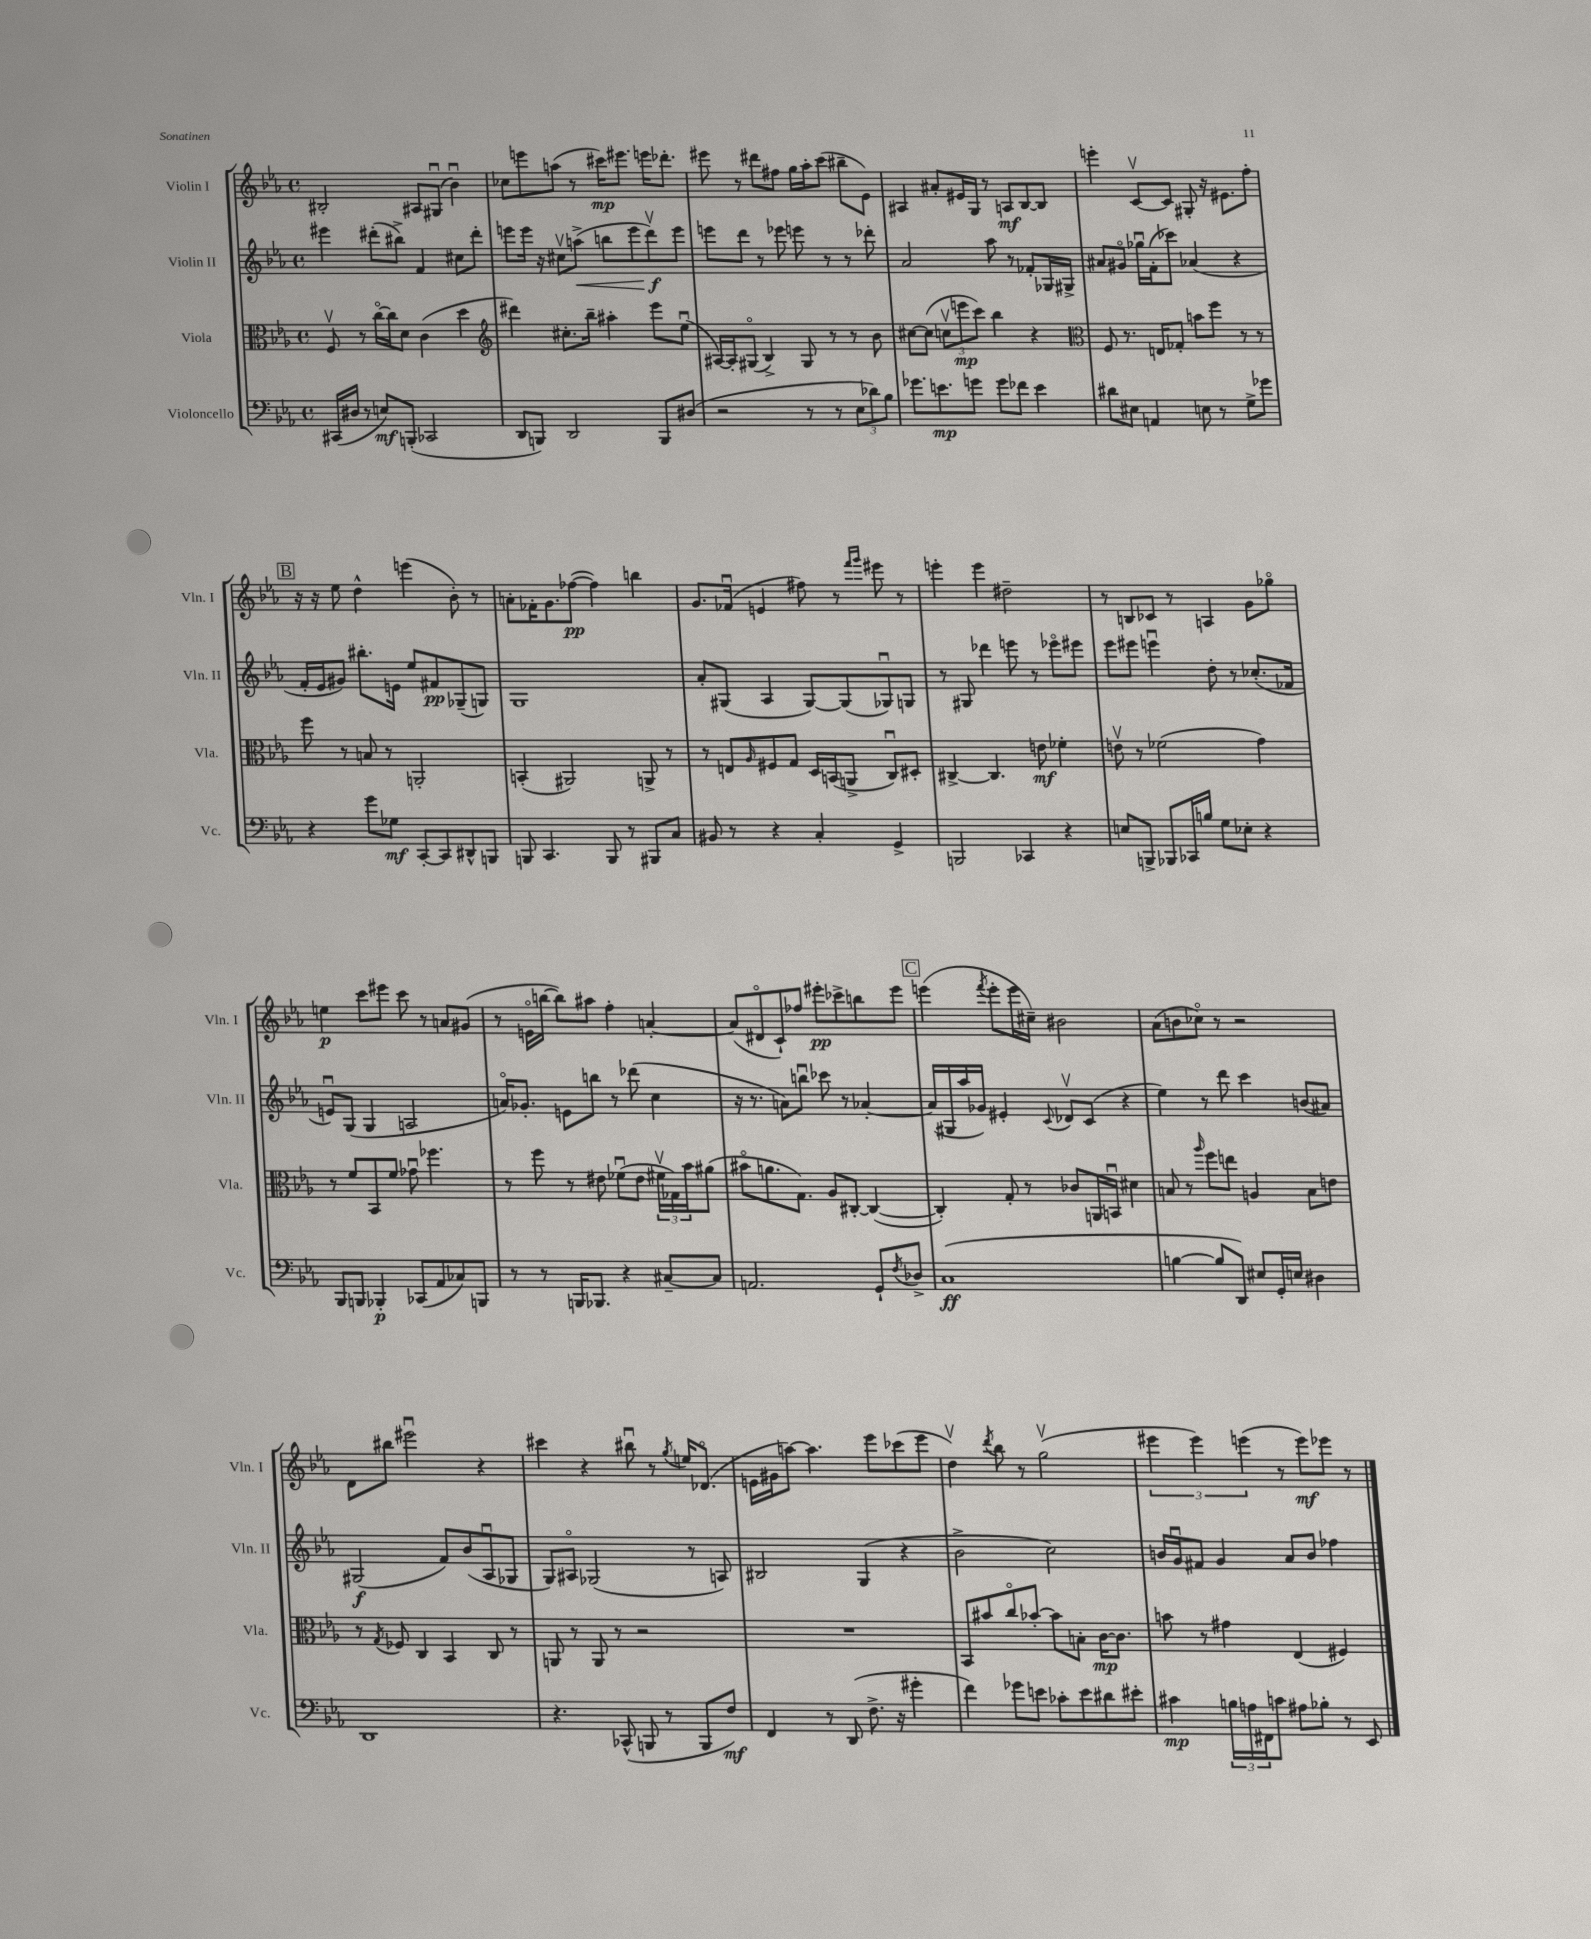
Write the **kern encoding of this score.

**kern	**kern	**kern	**kern
*staff4	*staff3	*staff2	*staff1
*clefF4	*clefC3	*clefG2	*clefG2
*k[b-e-a-]	*k[b-e-a-]	*k[b-e-a-]	*k[b-e-a-]
*M4/4	*M4/4	*M4/4	*M4/4
*met(c)	*met(c)	*met(c)	*met(c)
(16CC#	8Fv	4eee#	2B#'
16D#	.	.	.
8r	8r	.	.
8E)	[16cco	(8ddd#'	.
.	16cc]	.	.
(8BBB'	8d	8bb#^)	.
2CC-	(4c	4f	8A#
.	.	.	(8G#u
.	4dd	8cc#	4b-u)
.	.	8ddd#'	.
=	=	=	=
*	*clefG2	*	*
8DD	4ddd#)	8eee	8cc-
8BBB)	.	16eee	8eee
.	.	16r	.
2DD	8.cc#'	8cc#v	(8aa
.	.	(8aa^	8r
.	16bb-~	.	.
.	4aa#'	8bb	16ccc#)
.	.	.	8.eee#
.	.	8eee	.
8BBB	8eee-	8dddv)	16eee
.	.	.	8.ddd-'
(8D#	(8ee-u	8eee	.
=	=	=	=
2r	[16A#)	8eee	8eee#
.	16A#']	.	.
.	(8G#o	8ddd	8r
.	4B-^)	8r	8ddd#
.	.	8eee-	8ff#
8r	8G#	8eee	16gg
.	.	.	16aa-'
8r	8r	8r	(8ccc
12E-	8r	8r	8bb#~
12d-)	.	.	.
.	8b-	8ddd-'	8e-)
12B-	.	.	.
=	=	=	=
8.g-	[8cc#	2a-	4A#
.	(8cc#]	.	.
8.e	.	.	.
.	12ccv	.	8a#'
.	12eee	.	.
8g	.	.	16e#
.	12ccc)	.	.
.	.	.	16G
8g	4bb-	8aa-	8r
8f-	.	8r	8A
4e	4r	8f-'	[8B-
.	.	16G-	8B-]
.	.	16G#^	.
=	=	=	=
*	*clefC3	*	*
8d#	8F	8a#	4eee'
8E#	8.r	8g#o	.
4AA	.	16gg-u	[8cv
.	16E	(16f'	.
.	8G-'	8ccc-)	8c]
8E	8b	(4a-	8G#'
8r	8ff	.	16r
.	.	.	8.e#
8G^	8r	4r	.
8g-	8r	.	8ff'
=	=	=	=
4r	8ff	16f'	16r
.	.	16e-	16r
.	8r	8g#)	8ee-
8g	8B	8.bb#'	4dd^^
8G-	8r	.	.
.	.	16e	.
[8CC'	2AA'	8ee-	(4eee
8CC]	.	8f#	.
8DD#^^	.	(8G-~	8b-')
8BBB	.	8G)	8r
=	=	=	=
8BBB	(4BB'	1G	8a'
4.CC	.	.	16f-'
.	.	.	8.g
.	2AA#)	.	.
.	.	.	([8ff-
8BBB	.	.	4ff-])
8r	.	.	.
8BBB#	8AA^	.	4bb
8C	8r	.	.
=	=	=	=
8BB#	8r	8a-'	8.g
8r	8E	(8G#	.
.	.	.	(16f-u
.	16qqA-	.	.
4r	8F#	4A-	4e
.	8G	.	.
4C'	16D	[8G#)	8ff#)
.	(16BB	.	.
.	8AA^	(8G#]	8r
.	.	.	16qqfff
.	.	.	16qqggg
4GG^	8Cu)	8G-u)	8eee#
.	8D#'	8G	8r
=	=	=	=
2BBB	[4C#^	8r	4eee'
.	.	8G#	.
.	4.C#]	4ddd-	4eee
4CC-	.	8eee	2dd#~
.	8e	8r	.
4r	4f-'	8eee-o	.
.	.	8eee#	.
=	=	=	=
8E	8ev	8eee-	8r
8BBB^	8r	8eee#	8B
8BBB-	(2f-	4eeeu	8c-
16CC-	.	.	8r
16B	.	.	.
8G	.	8dd'	4A
8E-'	.	8r	.
4r	4g)	(8.cc-'	8g
.	.	.	8gg-o
.	.	16f-	.
=	=	=	=
8BBB-	8r	8eu)	4ee
8BBB	8f	(8G	.
4BBB-'	8BB-	4G	8ccc
.	8f	.	8eee#
(8CC-	8g-u	2A	8ccc
8AA-	4.ff-	.	8r
8C-)	.	.	8a
8BBB	.	.	(8g#
=	=	=	=
8r	8r	16ao)	8r
.	.	8.g-'	.
8r	8ff	.	16eo
.	.	.	[16bb
16BBB	8r	8e	8bb])
8.BBB-	.	.	.
.	8e#	8bb	8aa#
4r	(8f-u	8r	4ff'
.	8e#	(8ddd-	.
[8C#~	24f#v	4cc	[4a'
.	24G-)	.	.
.	24b-	.	.
8C#]	(8a#	.	.
=	=	=	=
2.AA	8b#o	16r	(8a]
.	.	8.r	.
.	8.a	.	8d#o
.	.	8a)	8c`)
.	8.G)	.	.
.	.	8bbu	8ff-
.	8A-	8ccc-	8eee#'
.	[8C#'	8r	8ccc-^
8GG`	(4C#_	[4a-'	8bb
8qF	.	.	.
8D-^	.	.	8eee#
=	=	=	=
(1C	4C#'])	(16a-]	(4eee
.	.	16G#	.
.	.	16aa-	.
.	.	16g-)	.
.	.	.	8qfff
.	8G'	4e#'	8eee'
.	8r	.	16eee
.	.	.	16cc#~)
.	.	8qqc	.
.	8c-	8d-v	2b#
.	16AA	(8c	.
.	16BBu	.	.
.	4d#	4r	.
=	=	=	=
[4B	8B	4ee-)	(8a-
.	8r	.	8b
.	16qqaa-	.	.
8B]	8ff	8r	8cc-o)
8DD)	8ee	8ddd	8r
8E#	4A	4ccc	2r
16GG'	.	.	.
16E	.	.	.
4D#	8B	(8b	.
.	8e	8a#)	.
=	=	=	=
1DD	8r	(2G#	8d
.	8qG	.	.
.	8F-	.	8bb#
.	4C	.	2eee#u
.	4BB-	8f)	.
.	.	(8b-	.
.	8C	8A-u	4r
.	8r	8G-	.
=	=	=	=
4.r	8AA	8G)	4ccc#
.	8r	8A#o	.
.	8AA	(2G-	4r
(8CC-^^	8r	.	.
8BBB	2r	.	8bb#u
8r	.	.	8r
.	.	.	8qgg
8BBB	.	8r	16ee
.	.	.	(8.d-o
8F)	.	8A)	.
=	=	=	=
4FF	1r	2B#	16e
.	.	.	16g#
.	.	.	[8aa)
8r	.	.	4.aa]
(8DD	.	.	.
8.F^	.	(4G	.
.	.	.	8eee-
16r	.	.	.
4g#'	.	4r	(8ccc-
.	.	.	8eee-
=	=	=	=
4f)	8BB-	2b-^	4ddv)
.	8b#	.	.
.	.	.	8qddd
8g-	8cco	.	8bb-
8e	[8b-'	.	8r
8c-'	8b-]	2cc)	(2ggv
8e	8B'	.	.
8d#	[16c	.	.
.	8.c]	.	.
8e#'	.	.	.
=	=	=	=
4c#	8b	16b	6eee#
.	.	16gu	.
.	8r	8f#	.
.	.	.	6eee#)
24B	4g#	4g	.
24A	.	.	.
24FF#	.	.	(6eee
8c	.	.	.
8A#	(4E-	8a-	8r
8B-'	.	8b	8eee)
8r	4F#)	4ff-	8eee-
8EE-	.	.	8r
==	==	==	==
*-	*-	*-	*-
